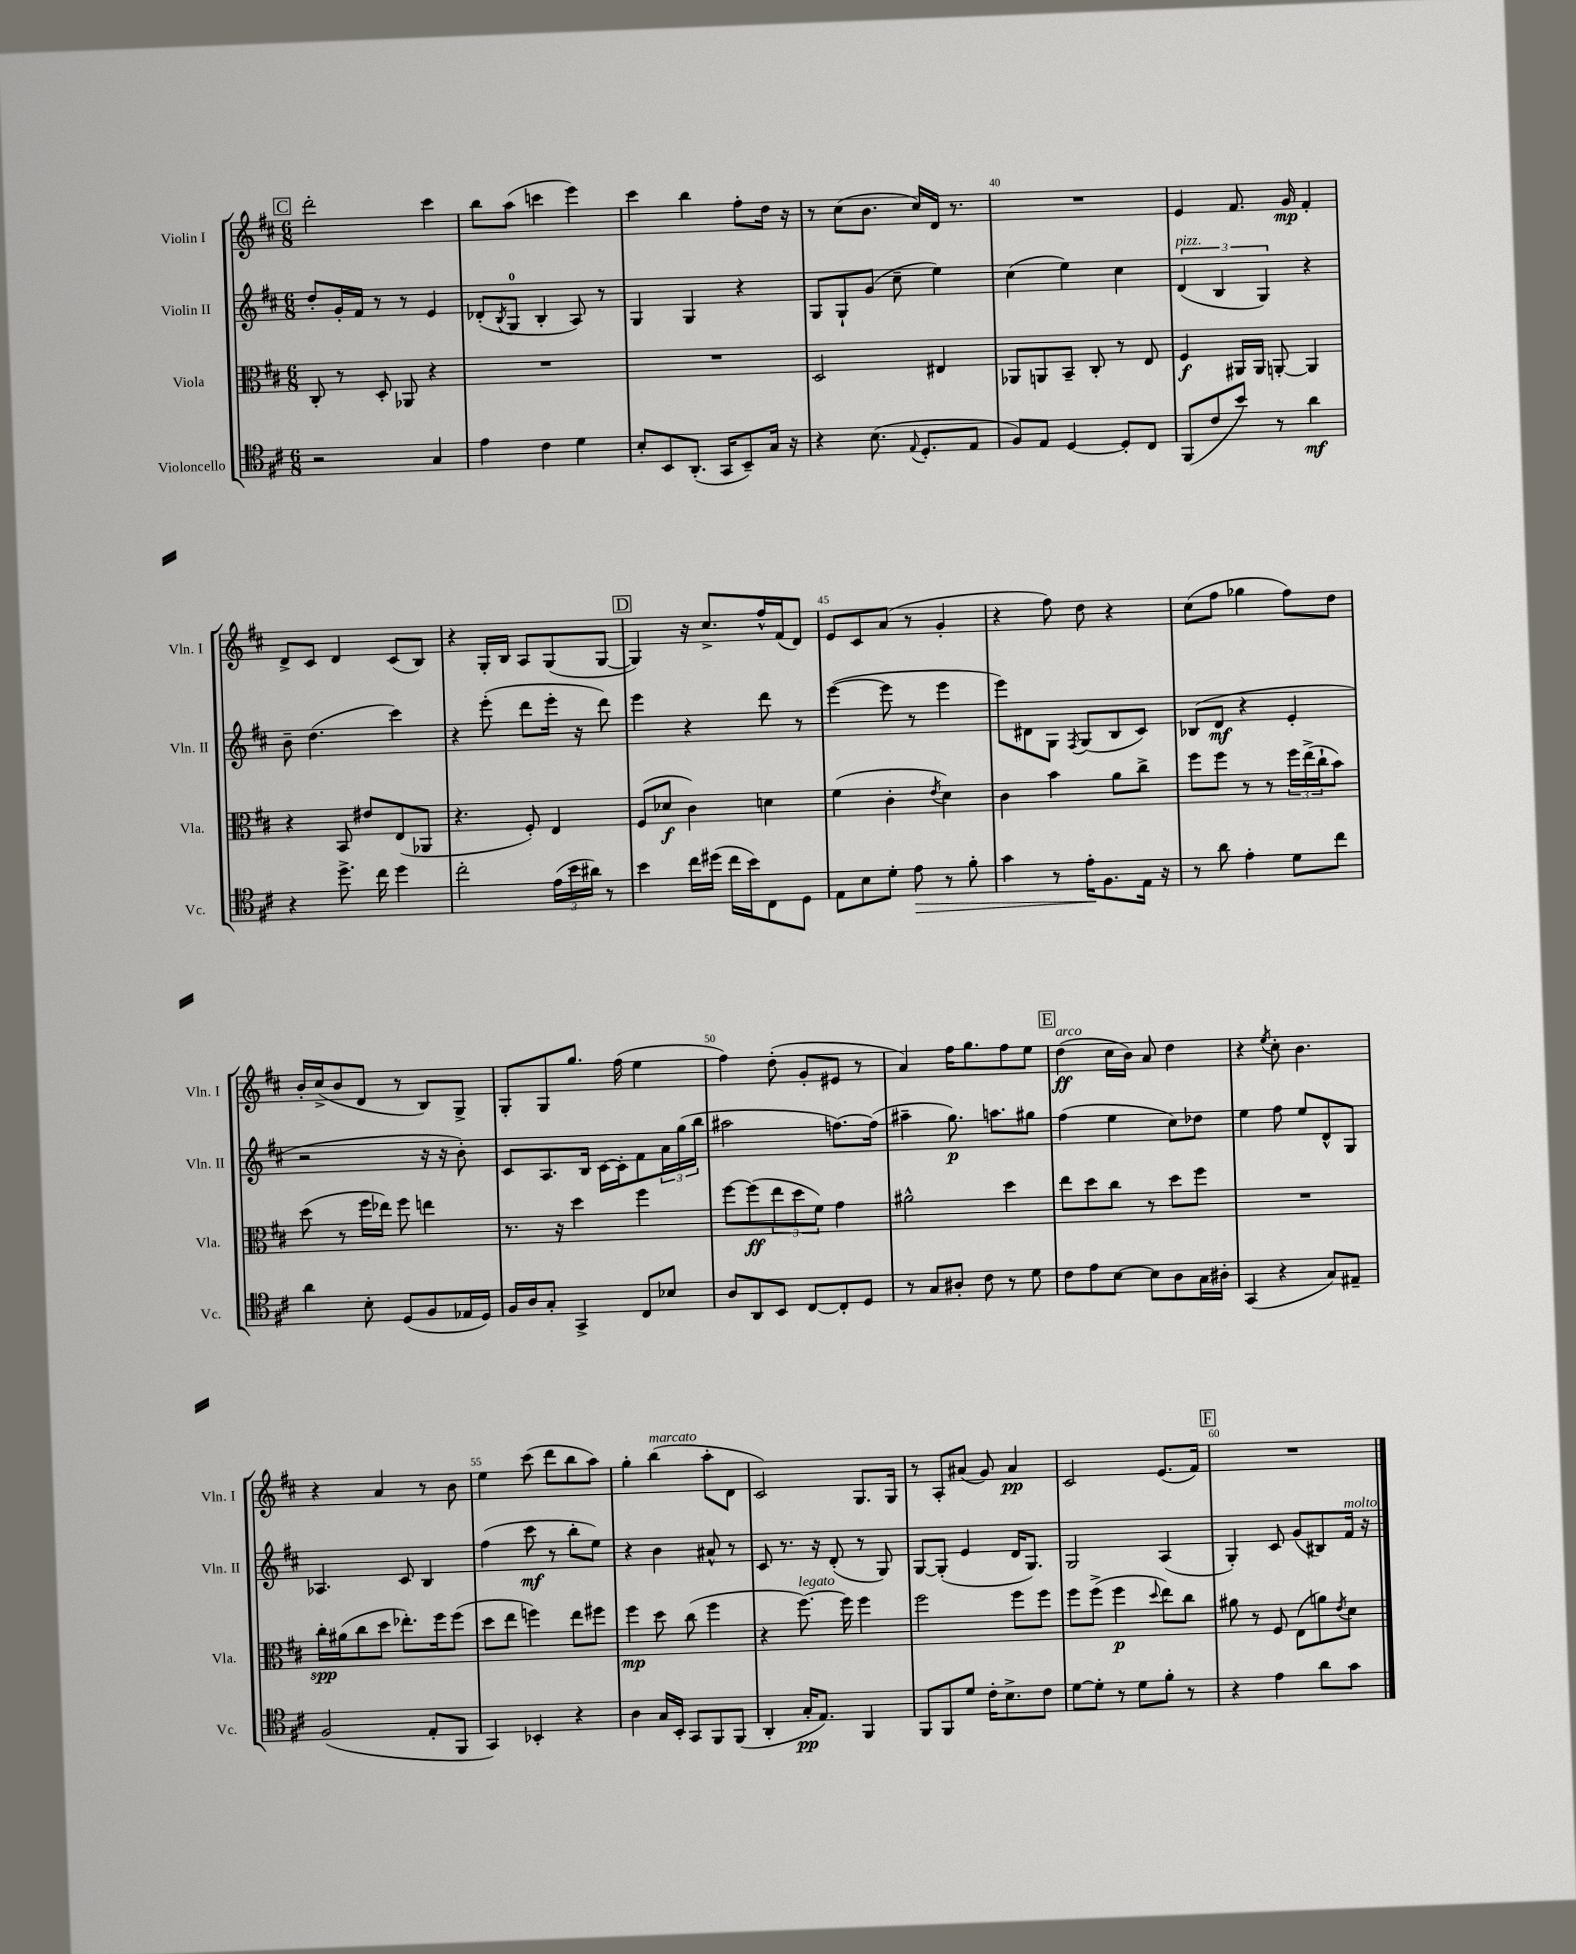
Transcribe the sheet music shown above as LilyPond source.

<<
\new StaffGroup <<
\new Staff = "s0" \with { instrumentName = "Violin I" shortInstrumentName = "Vln. I" } {
    \clef treble \key d \major \numericTimeSignature \time 6/8
    \mark \markup { \box "C" } d'''2-. cis'''4 |
    b''8 a''8( c'''4 e'''4) |
    cis'''4 b''4 fis''8-. d''16 r16 |
    r8 cis''8( b'8. cis''16) d'16 r8. |
    R2. |
    e'4 fis'8. g'16\mp fis'4-. |
    d'8-> cis'8 d'4 cis'8( b8) |
    r4 g16-. b16 a8 g8( g8~ |
    \mark \markup { \box "D" } g4) r16 cis''8.-> fis''16-^ fis'16( d'8) |
    e'8 cis'8 a'8( r8 g'4-. |
    r4 fis''8) d''8 r4 |
    cis''8( fis''8 ges''4 fis''8) d''8 |
    b'16-. cis''16->( b'8 d'8 r8 b8) g8-> |
    g8-. g8 g''8. fis''16( e''4 |
    fis''4) d''8-.( g'8-. eis'8 r8 |
    a'4) fis''16 g''8. fis''8 e''8 |
    \mark \markup { \box "E" } d''4\ff^\markup { \italic "arco" }( cis''16 b'16) a'8 d''4 |
    r4 \acciaccatura { e''8 } cis''8-. b'4. |
    r4 a'4 r8 b'8 |
    e''4 cis'''8( d'''8 b''8 a''8) |
    g''4-. b''4^\markup { \italic "marcato" }( a''8-. d'8 |
    cis'2) g8. g16 |
    r8 a8-. ais'8( g'8) ais'4\pp |
    cis'2 e'8.( fis'16) |
    \mark \markup { \box "F" } R2. \bar "|." |
}
\new Staff = "s1" \with { instrumentName = "Violin II" shortInstrumentName = "Vln. II" } {
    \clef treble \key d \major \numericTimeSignature \time 6/8
    \mark \markup { \box "C" } d''8-. g'16-. fis'16 r8 r8 e'4 |
    des'8-.( \acciaccatura { b8 } g8-0 b4-. a8) r8 |
    g4 g4 r4 |
    g8 g8-! g'8( cis''8-- e''4) |
    cis''4( e''4) cis''4 |
    \tuplet 3/2 { d'4^\markup { \italic "pizz." }( b4 g4) } r4 |
    b'8-- d''4.( cis'''4) |
    r4 e'''8-.( d'''8 e'''16-. r16 d'''8) |
    \mark \markup { \box "D" } e'''4 r4 d'''8 r8 |
    e'''4~( e'''8 r8 e'''4 |
    e'''8) dis'8 g8 \acciaccatura { fis8 } g8( b8 cis'8) |
    bes8( d'8\mf r4 e'4-. |
    r2 r16 r16 b'8-.) |
    cis'8 a8. b16 cis'16~ cis'16-. fis'8 \tuplet 3/2 { a'16 g''16( b''16 } |
    ais''2 f''8.~) f''16( |
    ais''4-- g''8.\p) a''8. gis''8 |
    \mark \markup { \box "E" } fis''4( e''4 cis''8) des''8 |
    e''4 fis''8 e''8 d'8-^ g8 |
    aes4. cis'8 b4 |
    fis''4( cis'''8\mf r8 b''8-. e''8) |
    r4 b'4 ais'8-^ r8 |
    cis'8 r8. r16 d'8-.( r8 g8) |
    g8~ g8-.( e'4 d'16 g8.) |
    g2 a4( |
    \mark \markup { \box "F" } g4-.) cis'8 g'8( bis8) fis'16^\markup { \italic "molto" } r16 \bar "|." |
}
\new Staff = "s2" \with { instrumentName = "Viola" shortInstrumentName = "Vla." } {
    \clef alto \key d \major \numericTimeSignature \time 6/8
    \mark \markup { \box "C" } cis8-. r8 d8-. aes,8 r4 |
    R2. |
    R2. |
    d2 eis4 |
    aes,8 a,8 b,8-- cis8-. r8 e8 |
    fis4\f ais,16 ais,16 a,8~-. a,4 |
    r4 b,8 eis'8 e8( aes,8 |
    r4. fis8-.) e4 |
    \mark \markup { \box "D" } fis8( des'8\f cis'4) d'4 |
    fis'4( cis'4-. \acciaccatura { e'8 } d'4) |
    cis'4 b'4 a'8 cis''8-> |
    fis''8 fis''8 r8 r8 \tuplet 3/2 { fis''16 e''16->( cis''16-! } b'8) |
    d''8( r8 fis''16 ees''16) fis''8 e''4 |
    r8. r16 d''4 fis''4 |
    fis''8~ fis''8\ff( \tuplet 3/2 { e''8 d''8 fis'8) } g'4 |
    ais'2-^ d''4 |
    \mark \markup { \box "E" } e''8 d''8 cis''8 r8 d''8 fis''8 |
    R2. |
    cis''16-.\spp ais'16( cis''8 d''8 ees''8.-.) fis''16 fis''8( |
    d''8 e''8 f''4) e''8 fis''8 |
    fis''4\mp d''8 cis''8( fis''4 |
    r4 fis''8.~^\markup { \italic "legato" }) fis''16 fis''4 |
    fis''2 fis''8 fis''8 |
    fis''8 fis''8->( fis''4\p \appoggiatura { d''8 } e''8) cis''8 |
    \mark \markup { \box "F" } ais'8 r8 fis8 e8( a'8) \acciaccatura { e'8 } d'8 \bar "|." |
}
\new Staff = "s3" \with { instrumentName = "Violoncello" shortInstrumentName = "Vc." } {
    \clef tenor \key d \major \numericTimeSignature \time 6/8
    \mark \markup { \box "C" } r2 g4 |
    e'4 cis'4 d'4 |
    b8-. b,8 a,8.-.( g,16 b,8--) g16 r16 |
    r4 b8.( \appoggiatura { e8 } d8.-. e8 |
    fis8) e8 d4~ d8-. cis8 |
    fis,8( cis'8 b'8) r8 a'4\mf |
    r4 d''8.-> cis''16 d''4 |
    cis''2-. \tuplet 3/2 { e'16( b'16 ais'16) } r8 |
    \mark \markup { \box "D" } b'4 cis''16 dis''16( cis''16 b'16) cis8 d8 |
    e8 b8 d'8-. e'8\> r8 fis'8-. |
    g'4 r8 e'16-.\! fis8. e16 r16 |
    r8 a'8 e'4-. d'8 cis''8 |
    a'4 b8-. d8( fis8 ees16 d16) |
    fis16 a16 g8-. g,4-> cis8 bes8 |
    a8 a,8 b,8 cis8~ cis8-. d8 |
    r8 g8 ais8-. cis'8 r8 d'8 |
    \mark \markup { \box "E" } cis'8 e'8 b8~ b8 a8 g16 ais16-. |
    g,4( r4 g8) eis8-- |
    fis2( e8-. fis,8 |
    g,4) bes,4-. r4 |
    a4 g16 b,16-. g,8 fis,8 fis,8( |
    a,4-. g16-.\pp e8.) fis,4 |
    fis,8 fis,8 d'8 cis'16-. b8.-> cis'8 |
    d'8~ d'8-. r8 d'8 fis'8-. r8 |
    \mark \markup { \box "F" } r4 e'4 a'8 g'8 \bar "|." |
}
>>
>>
\layout { \context { \Score currentBarNumber = #36 \override BarNumber.break-visibility = ##(#f #t #t) barNumberVisibility = #(every-nth-bar-number-visible 5) } }
